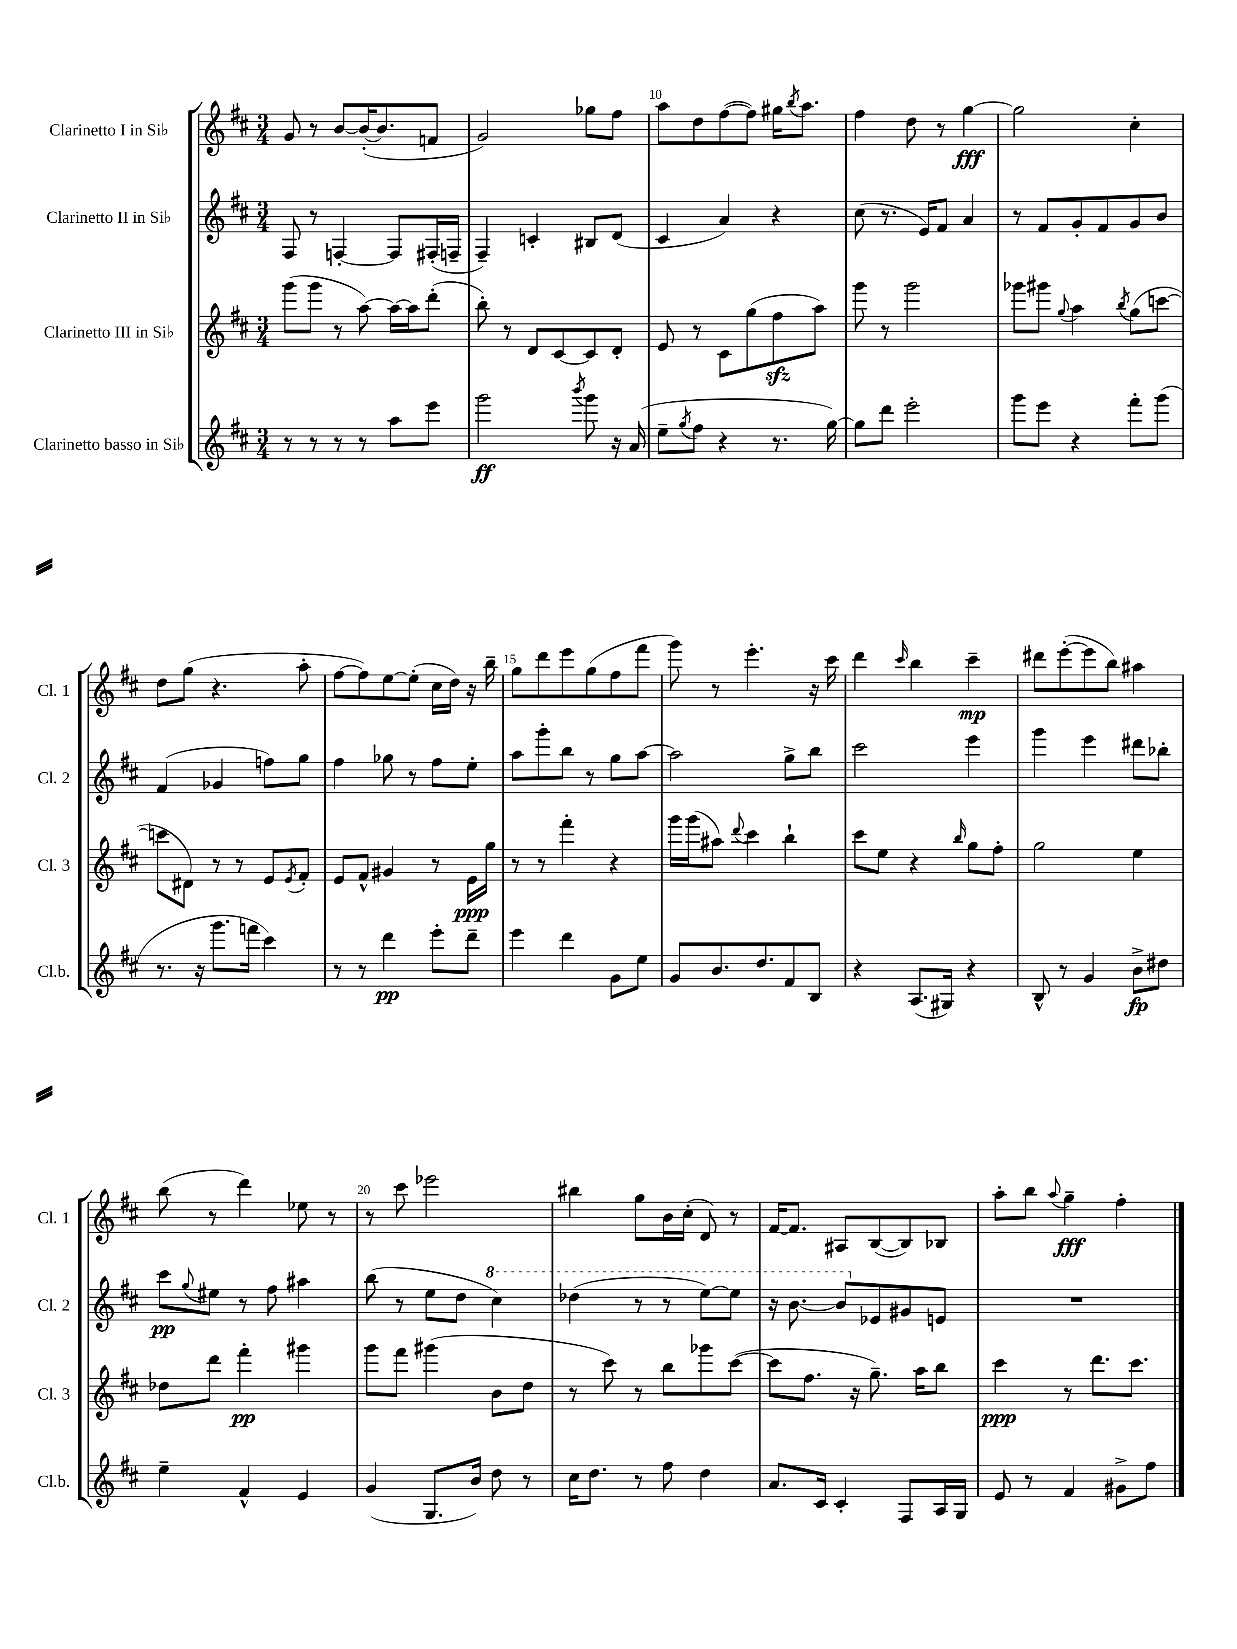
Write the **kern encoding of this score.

**kern	**kern	**kern	**kern
*staff4	*staff3	*staff2	*staff1
*clefG2	*clefG2	*clefG2	*clefG2
*k[f#c#]	*k[f#c#]	*k[f#c#]	*k[f#c#]
*M3/4	*M3/4	*M3/4	*M3/4
8r	(8ggg\L	8F#/	8g/
8r	8ggg\J	8r	8r
8r	8r	[4F'/	[8b/L
8r	[8aa\)	.	(16b'/_K
.	.	.	8.b/]
8aa\L	16aa\_LL	8F/]L	.
.	16aa\]J	.	.
8eee\J	(8ddd'\J	(16F#'/L	8f/J
.	.	16F~/JJ	.
=	=	=	=
2ggg\	8bb'\)	4F#~/)	2g/)
.	8r	.	.
.	8d/L	4c'/	.
.	[8c#/	.	.
8qbbb/	.	.	.
8ggg\	8c#/]	8B#/L	8gg-\L
16r	8d'/J	(8d/J	8ff#\J
(16a/	.	.	.
=	=	=	=
8ee~\L	8e/	4c#/	8aa\L
8qgg/	.	.	.
8ff#\J	8r	.	8dd\
4r	8c#\L	4a/)	([8ff#\
.	(8gg\	.	8ff#\]J)
8.r	8ff#\	4r	16gg#\LK
.	.	.	8qbb/
.	.	.	8.aa\J
.	8aa\J)	.	.
[16gg\)	.	.	.
=	=	=	=
8gg\]L	8ggg\	(8cc#\	4ff#\
8ddd\J	8r	8.r	.
2eee'\	2ggg\	.	8dd\
.	.	16e/LK)	.
.	.	8f#/J	8r
.	.	4a/	[4gg\
=	=	=	=
8ggg\L	8ggg-\L	8r	2gg\]
8eee\J	8ggg#\J	8f#/L	.
.	8qqgg/	.	.
4r	4aa\	8g'/	.
.	.	8f#/	.
.	8qbb/	.	.
8fff#'\L	(8gg\L	8g/	4cc#'\
(8ggg\J	[8ccc\J	8b/J	.
=	=	=	=
8.r	8ccc\]L	(4f#/	8dd\L
.	8d#\J)	.	(8gg\J
16r	.	.	.
8.ggg\L	8r	4g-/	4.r
.	8r	.	.
16fff\Jk	.	.	.
4ccc#\)	8e/L	8ff\L)	.
.	8qe/	.	.
.	8f#'/J	8gg\J	8aa'\
=	=	=	=
8r	8e/L	4ff#\	[8ff#\L
8r	8f#^^/J	.	8ff#\])
4ddd\	4g#/	8gg-\	[8ee\
.	.	8r	(8ee'\]J
8eee'\L	8r	8ff#\L	16cc#\LL
.	.	.	16dd\JJ)
8ddd~\J	16e\LL	8ee'\J	16r
.	16gg\JJ	.	16bb~\
=	=	=	=
4eee\	8r	8aa\L	8gg\L
.	8r	8ggg'\	8ddd\
4ddd\	4fff#'\	8bb\J	8eee\
.	.	8r	(8gg\
8g\L	4r	8gg\L	8ff#\
8ee\J	.	[8aa\J	8fff#\J
=	=	=	=
8g/L	16ggg\LL	2aa\]	8ggg\)
.	(16ggg\J	.	.
8.b/	8aa#\J)	.	8r
.	8qqddd/	.	.
.	4ccc#\	.	4.eee'\
8.dd/	.	.	.
8f#/	4bb`\	8gg^\L	.
8B/J	.	8bb\J	16r
.	.	.	16ccc#\
=	=	=	=
4r	8ccc#\L	2ccc#\	4ddd\
.	8ee\J	.	.
.	.	.	16qqccc#/
(8.A/L	4r	.	4bb\
16G#/Jk)	.	.	.
.	16qqbb/	.	.
4r	8gg\L	4eee\	4ccc#~\
.	8ff#'\J	.	.
=	=	=	=
8B^^/	2gg\	4ggg\	8ddd#\L
8r	.	.	([8eee'\
4g/	.	4eee\	8eee\]
.	.	.	8bb\J)
8b^\L	4ee\	8ddd#\L	4aa#\
8dd#\J	.	8bb-'\J	.
=	=	=	=
4ee~\	8dd-\L	8ccc#\L	(8bb\
.	.	8qqgg/	.
.	8ddd\J	8ee#\J	8r
4f#^^/	4fff#'\	8r	4ddd\)
.	.	8ff#\	.
4e/	4ggg#\	4aa#\	8ee-\
.	.	.	8r
=	=	=	=
(4g/	8ggg\L	(8bb\	8r
.	8fff#\J	8r	8ccc#\
8.G/L	(4ggg#\	8ee\L	2eee-\
.	.	8dd\J	.
16b/Jk)	.	.	.
8dd\	8b\L	4ccc#\)	.
8r	8dd\J	.	.
=	=	=	=
16cc#\LK	8r	(4ddd-\	4bb#\
8.dd\J	.	.	.
.	8ccc#\)	.	.
8r	8r	8r	8gg\L
8ff#\	8bb\L	8r	16b\L
.	.	.	(16cc#'\JJ
4dd\	8ggg-\	[8eee\L)	8d/)
.	([8ccc#\J	8eee\]J	8r
=	=	=	=
8.a/L	8ccc#\]L	16r	[16f#/LK
.	.	[8.bb\	8.f#/]J
.	8.ff#\J	.	.
16c#/Jk	.	.	.
4c#'/	.	8bb/]L	8A#/L
.	16r	.	.
.	8.gg~\)	8e-/	([8B/
8F#/L	.	8g#/	8B/])
.	16aa\LK	.	.
16A/L	8bb\J	8e/J	8B-/J
16G/JJ	.	.	.
=	=	=	=
8e/	4ccc#\	2.r	8aa'\L
8r	.	.	8bb\J
.	.	.	8qqaa/
4f#/	8r	.	4gg~\
.	8.ddd\L	.	.
8g#^\L	.	.	4ff#'\
.	8.ccc#\J	.	.
8ff#\J	.	.	.
==	==	==	==
*-	*-	*-	*-
